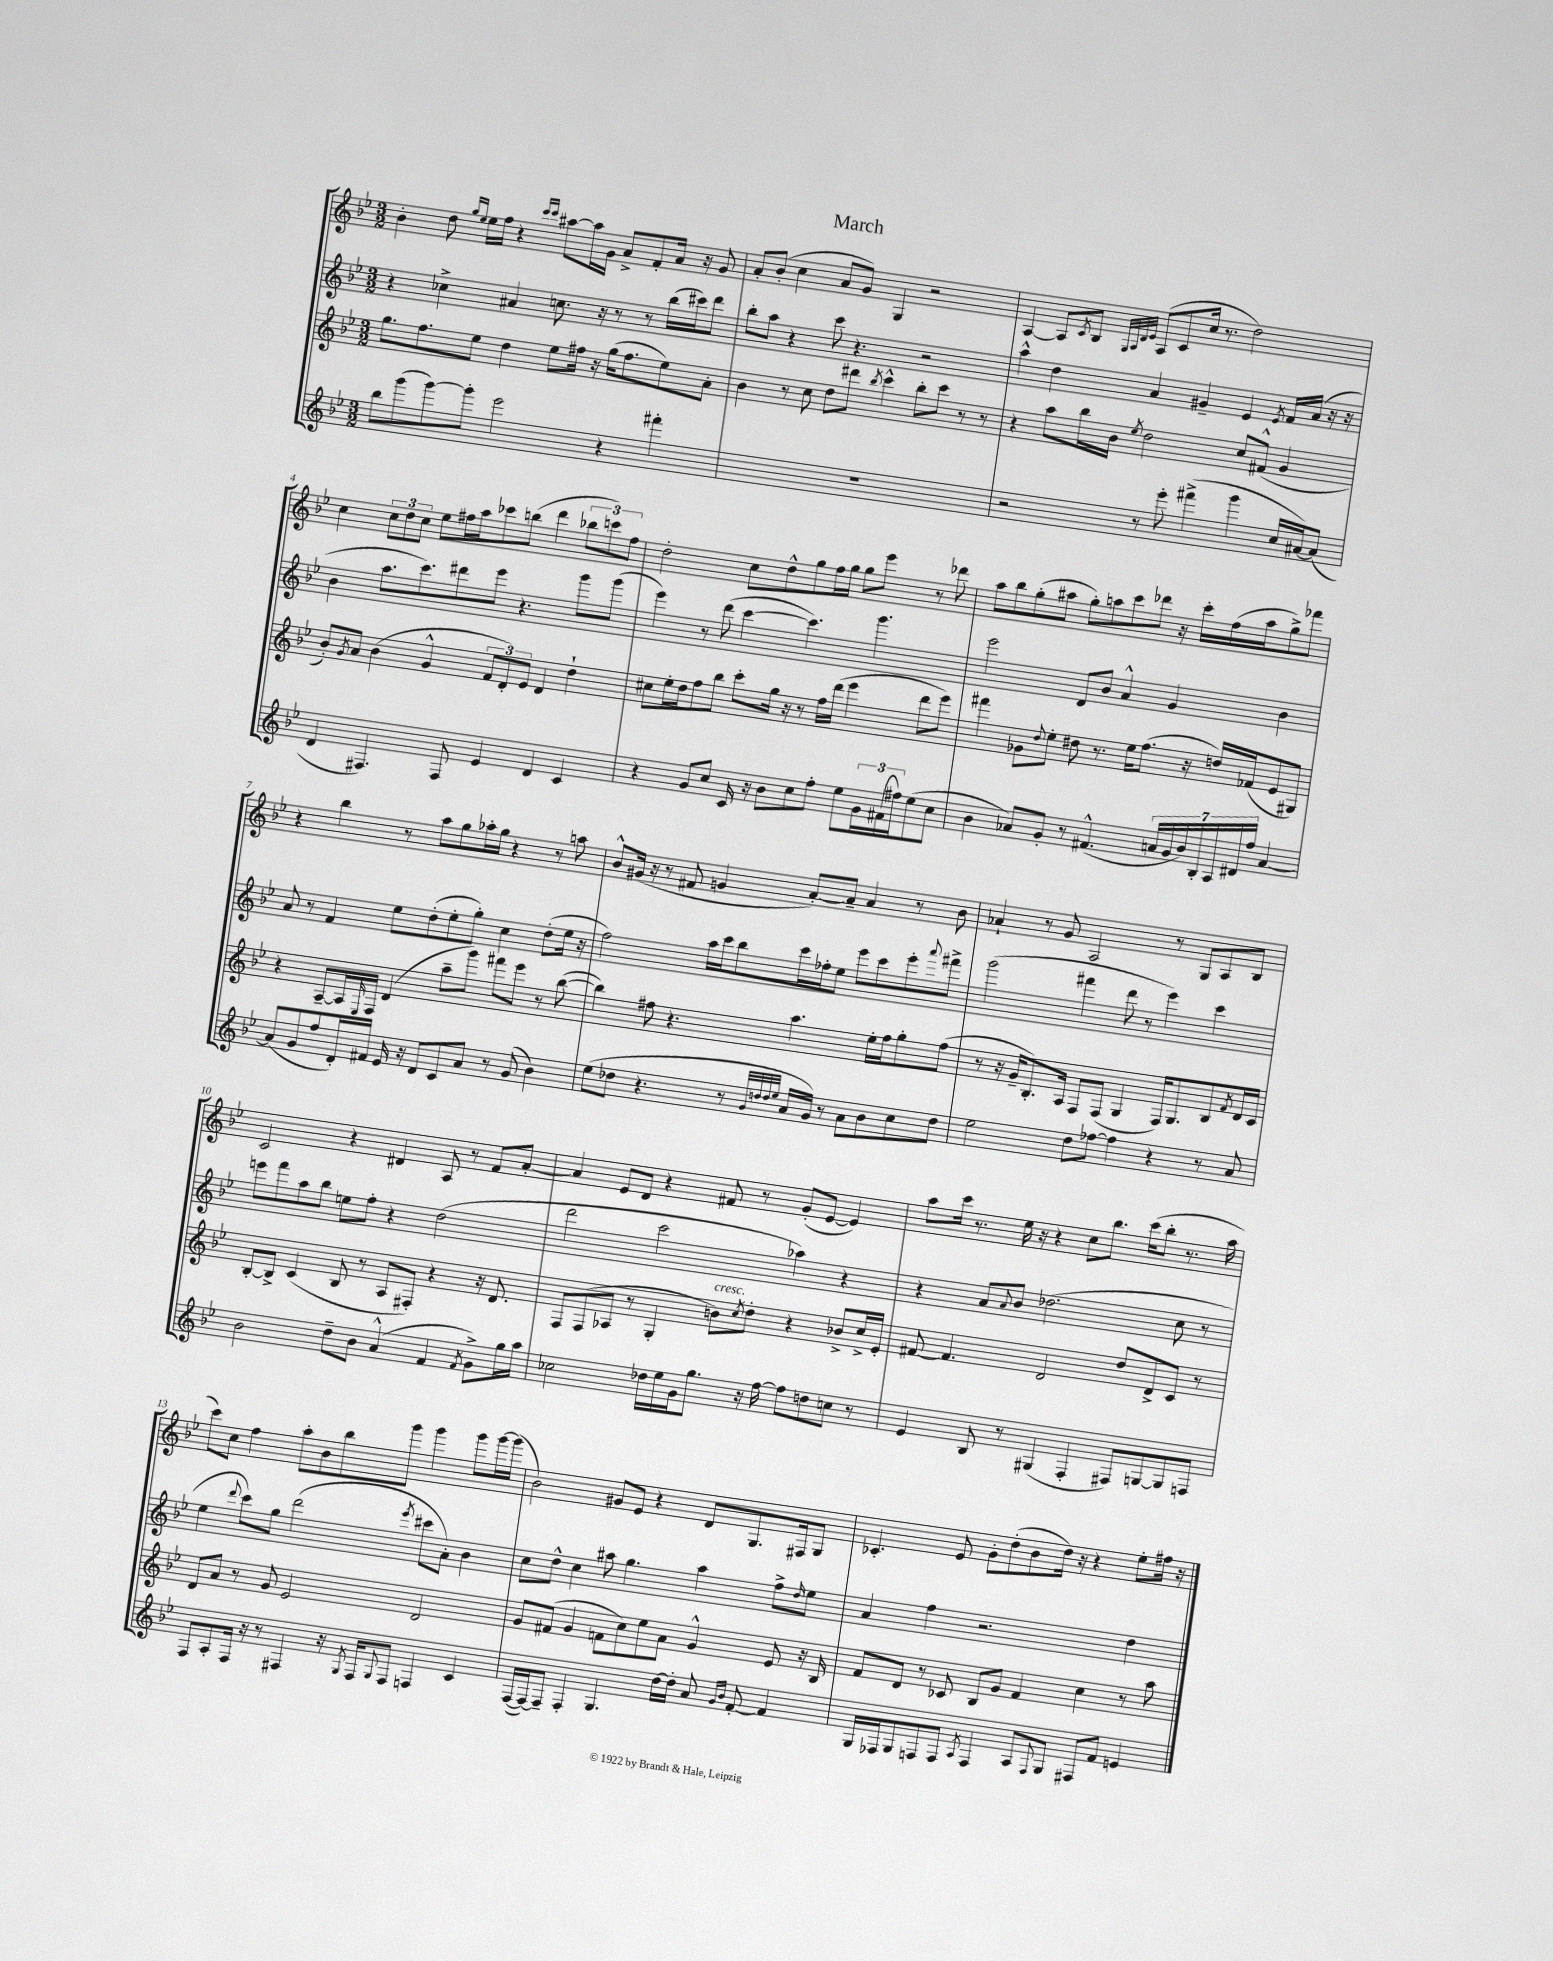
\header { title = "March" }
<<
\new StaffGroup <<
\new Staff = "s0" {
    \clef treble \key bes \major \numericTimeSignature \time 3/2
    bes'4-. d''8 \grace { g''16 ees''16 } ees''16 f''16 r4 \grace { c'''16 c'''16 } ais''8~ ais''16 g'16 a'8-> f'8-. a'16 r16 g'8 |
    a'8-. bes'8-.( c''4 a'8 g'8) g4 r2 |
    a4~ a8 \acciaccatura { c'8 } bes8 \grace { g32 a32 d'32 ees'32 } a8( c'8 c''16 r8. d''2) |
    c''4 \tuplet 3/2 { c''8 d''8 c''8 } ees''8 fis''16 a''16 ces'''8 b''8( d'''4 \tuplet 3/2 { bes''8 c'''8) fis''8 } |
    d''2-. c''8 d''8-^ g''8 f''16 g''16 g''8 ees'''8 r8 des'''8 |
    a''8 bes''8 g''8-.( ais''8 g''8-.) a''8 c'''8 des'''8 r16 c'''16-. f''16( a''16 g''8->) fes'''8 |
    r4 bes''4 r8 a''8 g''8 aes''16-. g''16 r4 r8 a''8 |
    bes'8-^ gis'16( r16 r8 fis'8 g'4 a'8~-.) a'8-- a'4 r8 bes'8 |
    aes'4-! r8 g'8 a2 r8 g8 a8 bes8 |
    c'2 r4 dis'4 a8 r8 f'8 a'8~-. |
    a'4 ees'8 d'8 r4 fis'8 r8 g'8-.( ees'8~ ees'4) |
    a''8 c'''16 r8. ees''16 r16 r4 c''8 bes''8. c'''16( bes''8-. r8. a''16 |
    c'''8) c''8 f''4 a''8-. bes'8 bes''8 g'''8 g'''4 g'''8 g'''16~ g'''16( |
    bes'2) gis'8 ees'8 r4 d'8 g8. fis16 g8 |
    ces'4.-. ees'8 g'8-. d''8-.( bes'8 d''16) r16 r4 ees''8-. fis''16 r16 \bar "|." |
}
\new Staff = "s1" {
    \clef treble \key bes \major \numericTimeSignature \time 3/2
    r4 ces''4-> ais'4 c''8. r16 r8 r8 bes''16( cis'''16) d'''8 |
    bes''8-. a''8 r4 c'''8 r4. r2 |
    a''4-^ d''4 a'4 gis'4-- ees'4 \acciaccatura { ees'8 } f'16 a'16( r16 r16 |
    bes'4 a''8. c'''8.) dis'''8 ees'''8 r4. g'''8 g'''8( |
    ees'''4) r8 d'''8( c'''4~ c'''4.) g'''4. |
    ees'''2 d'8 bes'8 a'4-^ g'4 bes'4 |
    a'8 r8 f'4 ees''8 d''8-.( ees''8-. g''8-.) c''4 d''8-.( ees''16 r16 |
    f''2) a''16 c'''16 bes''8 c'''16 fes''16-. ees''8 ees'''8 c'''8 ees'''8-. \appoggiatura { a'''8 } fis'''8-> |
    g'''2( fis'''4 d'''8 r8 ees'''4) c'''4 |
    e'''8 f'''8 a''8 bes''8 e''8 f''8-. r4 d''2( |
    d'''2 c'''2 aes''4) r4 |
    r4 a'8 \appoggiatura { a'8 } bes'8 des''2.( c''8 r8 |
    ees''4 \appoggiatura { d'''8 } c'''8) g''8 d'''2( \acciaccatura { ees'''8 } cis'''8 a'8-.) bes'4 |
    c''8 d''8-^ c''4 ais''8 g''4. ais''4 f''8-> \grace { d''16 } ees''8 |
    a'4 f''4 r2. d''4 \bar "|." |
}
\new Staff = "s2" {
    \clef treble \key bes \major \numericTimeSignature \time 3/2
    g''8. f''8. ees''8 d''4 ees''8 fis''16 r16 g''16( fis''8. ees''8) a'8-. |
    bes'4 r8 c''8 d''8 dis'''8 \acciaccatura { bes''8 } c'''4-^ bes''8-. c'''8 r8 r8 |
    r4 a''8 bes''16 bes'16 \acciaccatura { ees''8 } d''2 c''8 fis'8-^( g'4 |
    bes'8-.) \acciaccatura { g'8 } a'8 bes'4( g'4-^ \tuplet 3/2 { f'8 d'8-.) ees'8 } d'4 d''4-! |
    cis''8 ees''16-. d''16 f''8 bes''8 c'''8-. g''16 r16 r8 f''16 d'''16( ees'''4 d'''8 ees'''8) |
    fis'''4 ges'8 \appoggiatura { d''8 } ees''8-. dis''8 r8. ees''16 f''8.( r16 d''16) fes'16( ees'8 gis8) |
    r4 a8~-- a16 \grace { ees16 } f16 d'4( a''8-- g'''8) fis'''8 ees'''8 r8 bes''8~( |
    bes''4) fis''8 r4. a''4. ees''16-. fis''16 g''8-. fis''8( |
    r8 r16 g'16-- bes8.-.) a16 f8 f8( g4 f16) g8. bes8 \acciaccatura { f'8 } d'16 c'16 |
    bes8~-. bes8-> c'4( bes8 r8 a8 fis8-.) r4 r16 d'8. |
    f8 f8( aes8 r8 g4-. b'8^\markup { \italic "cresc." }) \acciaccatura { c''8 } d''8-. r4 bes'8-> c''16-> ees'16-. |
    fis'8~ fis'4. d'2 d''8 d'8-> c'8 r8 |
    d'8 a'8 r8 g'8 ees'2 d'2 |
    g'8 fis'8( g'4 f'8 c''8) ees''8 a'8 g'4-^ ees'8 r16 bes16 |
    f'8 d'8 r8 ces'8 bes8 g'8 f'4 c''4 r8 a''8 \bar "|." |
}
\new Staff = "s3" {
    \clef treble \key bes \major \numericTimeSignature \time 3/2
    bes''8 g'''8( g'''8~) g'''8-. ees'''2 r4 fis'''4-. |
    R1. |
    r2 r8 ees'''8-. fis'''4->( g'''4 c''16 ais'16~) ais'8( |
    d'4 fis4.) fis8 ees'4 d'4 c'4 |
    r4 g'8 c''8 c'16 r16 bes'8 c''8 f''8-. ees''8 \tuplet 3/2 { g'16 fis'16( fis''16) } ees''8( c''8 |
    bes'4 aes'8) g'8-. r8 fis'4.-^( \tuplet 7/4 { a'16 g'16 bes'16) bes16-. a16 dis'16 f''16 } a'4~ |
    a'8( g'8 f''8 d'16-.) fis'16 ees'16 r16 d'8 c'8 a'8 r8 g'8( bes'4) |
    ees''8( des''8 r4. r8 \grace { g'32 d''32 d''32 ees''32 } a'16 g'16) r8 a'8 bes'8 c''8 d''8 |
    ees''2 d''8 fes''8~ fes''4 r4 r8 a'8 |
    bes'2 d''8-- bes'8 a'4-^( f'4 \acciaccatura { f'8 } g'8->) g''16 a''16 |
    ces''2 des''16 ees''16 g'16 g''8. r16 f''16~ f''8 d''8 c''8 r8 |
    ees'4 bes8 r8 gis4( f4-. fis8) g8~ g8 f8 |
    f8 a8-. f16 r16 r8 fis4 r16 \acciaccatura { g8 } fis16 \appoggiatura { g8 } fis8 f4 c'4 |
    f16~( f16~) f8-- f4-. g4. d''16~ d''16-. a'8 \grace { g'16 bes'16 } f'8~-. f'4 |
    g16 fes16 g8 f8 f8 \acciaccatura { a8 } f4 a8 \appoggiatura { f8 } g8 fis8 f'8 e'4 \bar "|." |
}
>>
>>
